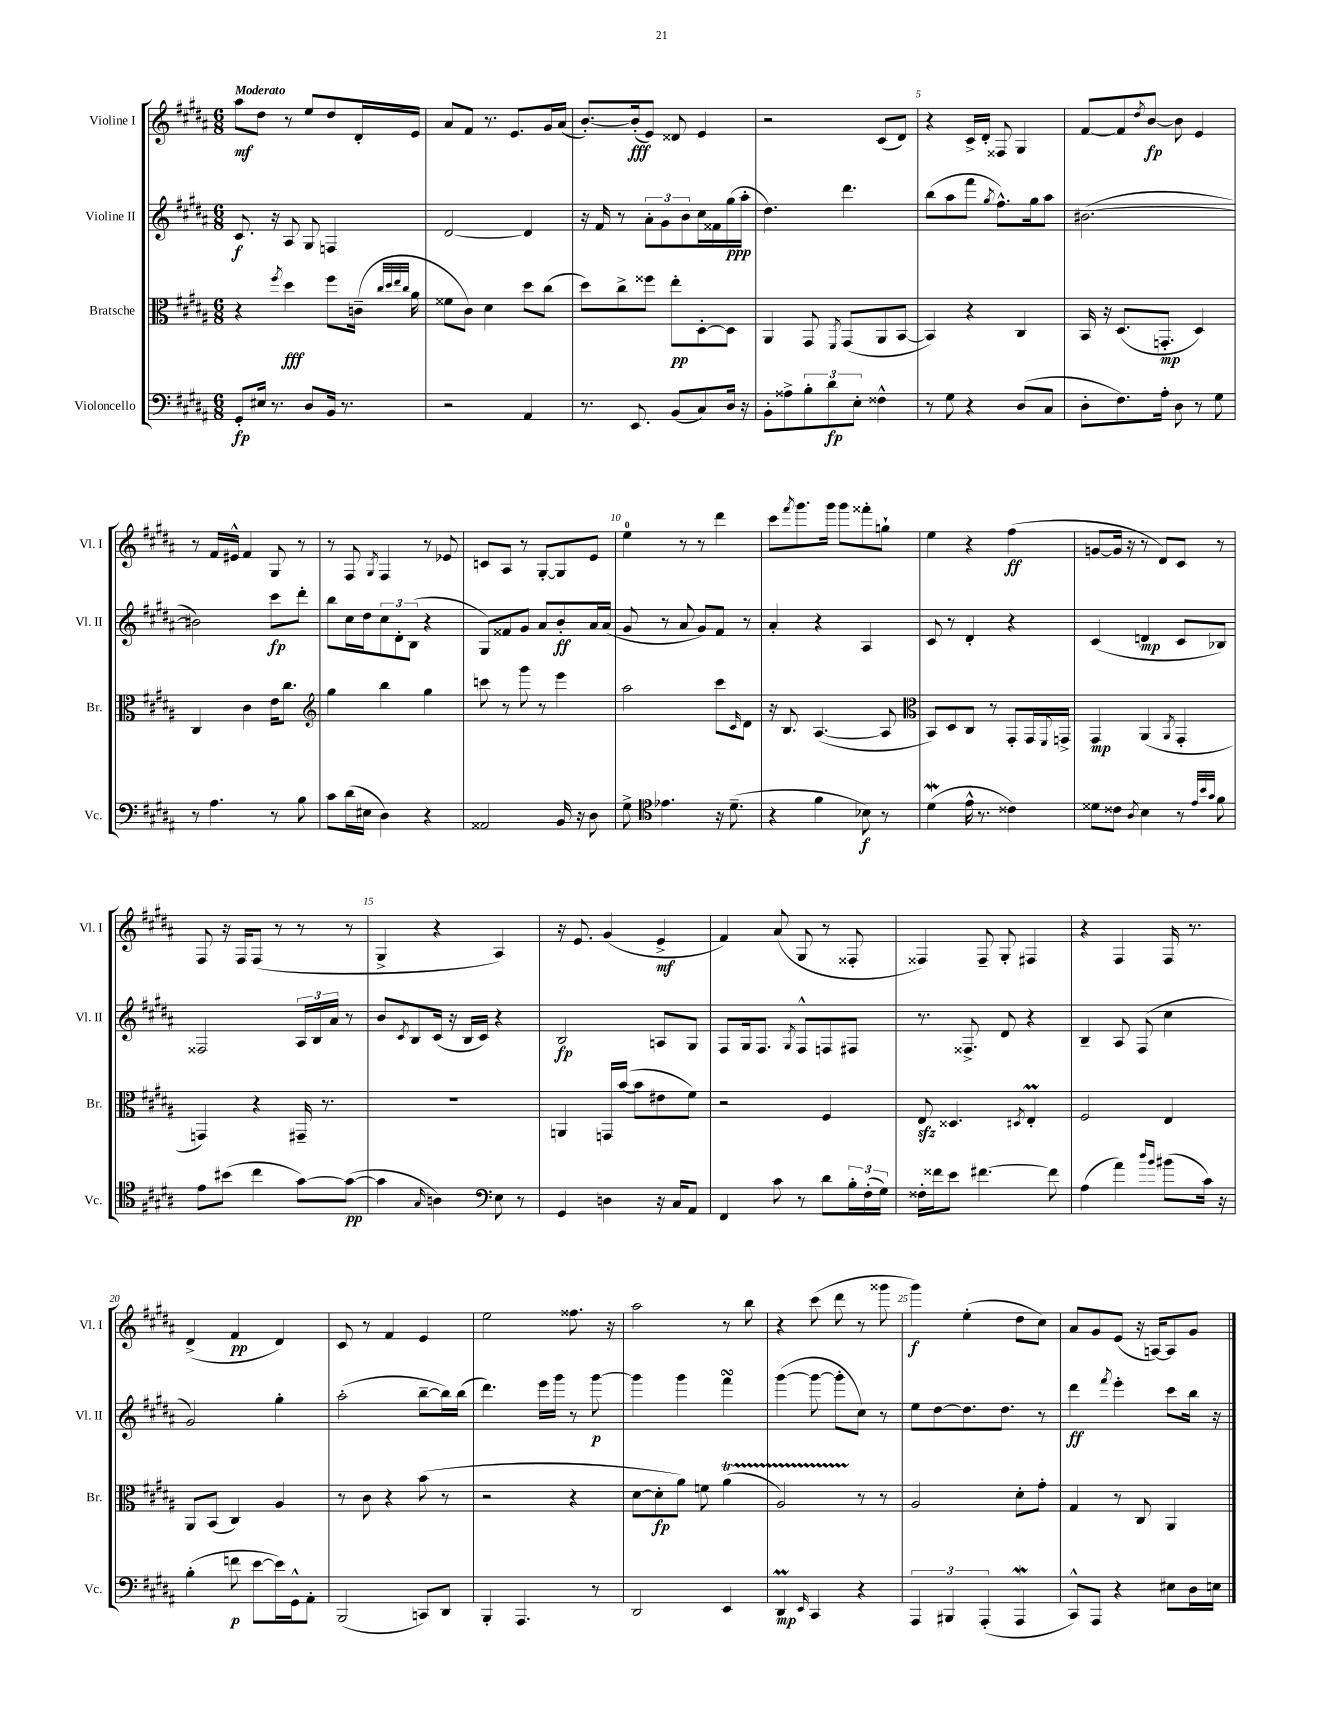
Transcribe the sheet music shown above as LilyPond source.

<<
\new StaffGroup <<
\new Staff = "s0" \with { instrumentName = "Violine I" shortInstrumentName = "Vl. I" } {
    \clef treble \key b \major \numericTimeSignature \time 6/8 \tempo "Moderato"
    ais''8\mf dis''8 r8 e''8 dis''8 dis'16-. e'16 |
    ais'8 fis'8 r8. e'8. gis'16 ais'16( |
    b'8.~-.) b'16-.\fff( e'8) disis'8 e'4 |
    r2 cis'8( dis'8) |
    r4 cis'16-> dis'16-. fisis8 gis4 |
    fis'8~ fis'8 \acciaccatura { dis''8 } b'8~\fp b'8 e'4 |
    r8 fis'16 eis'16-^ fis'4 gis8 r8 |
    r8 fis8 \acciaccatura { gis8 } fis4 r8 ees'8 |
    c'8 ais8 r8 gis8~-. gis8 e'8 |
    e''4-0 r8 r8 dis'''4 |
    cis'''8 \acciaccatura { fis'''8 } gis'''8. gis'''16 gis'''8 fisis'''8-. g''8-! |
    e''4 r4 fis''4\ff( |
    g'8~ g'16 r16 r8 dis'8) cis'8 r8 |
    fis8 r16 fis16 fis8( r8 r8 r8 |
    gis4-> r4 ais4) |
    r16 e'8. gis'4( e'4->\mf |
    fis'4) ais'8( gis8 r8 fisis8-. |
    fisis4) fisis8-- gis8-. fis4 |
    r4 fis4 fis16 r8. |
    dis'4->( fis'4\pp dis'4) |
    cis'8 r8 fis'4 e'4 |
    e''2 fisis''8. r16 |
    ais''2 r8 b''8 |
    r4 cis'''8( dis'''8 r8 gisis'''8 |
    gis'''4\f) e''4-.( dis''8 cis''8) |
    ais'8 gis'8 e'8( r16 a16~) a8 gis'8 \bar "|." |
}
\new Staff = "s1" \with { instrumentName = "Violine II" shortInstrumentName = "Vl. II" } {
    \clef treble \key b \major \numericTimeSignature \time 6/8
    cis'8.\f r16 ais8 gis8 f4 |
    dis'2~ dis'4 |
    r16 fis'16 r8 \tuplet 3/2 { ais'8-. gis'8 b'8 } cis''16 fisis'16 gis''16\ppp( ais''16-. |
    dis''4.) dis'''4. |
    b''8( ais''8 fis'''8 \acciaccatura { gis''8 } fis''8.-^) gis''16 ais''8 |
    bis'2.~( |
    bis'2) cis'''8\fp dis'''8-. |
    b''8 cis''16 dis''16 \tuplet 3/2 { cis''8 dis'8-. b8( } r4 |
    gis8) fisis'8 gis'8 ais'8 b'8-.\ff ais'16 ais'16( |
    gis'8 r8 ais'8 gis'8) fis'8 r8 |
    ais'4-. r4 ais4 |
    cis'8 r8 dis'4-. r4 |
    cis'4( d'4\mp cis'8 bes8) |
    fisis2 \tuplet 3/2 { ais16 b16 ais'16 } r8 |
    b'8 \acciaccatura { cis'8 } b8 cis'16( r16 b16 cis'16) r4 |
    b2\fp a8 gis8 |
    fis8 gis16 fis8. \acciaccatura { gis8 } fis8-^ f8 fis8 |
    r8. fisis8.-> dis'8 r4 |
    b4-- ais8 fis8( cis''4 |
    gis'2) gis''4-. |
    ais''2-.( b''8~-- b''16) b''16( |
    dis'''4.) e'''16 gis'''16 r8 gis'''8~\p |
    gis'''4 gis'''4 fis'''4\turn |
    gis'''4~( gis'''8~ gis'''8-. cis''8) r8 |
    e''8 dis''8~ dis''8. dis''8. r8 |
    dis'''4\ff \acciaccatura { fis'''8 } e'''4-. cis'''8 b''16 r16 \bar "|." |
}
\new Staff = "s2" \with { instrumentName = "Bratsche" shortInstrumentName = "Br." } {
    \clef alto \key b \major \numericTimeSignature \time 6/8
    r4 \acciaccatura { fis''8 } dis''4\fff fis''8 c'16--( \grace { cis''32 dis''32 e''32 cis''32 } ais'16 |
    fisis'8 cis'8) dis'4 dis''8 cis''8( |
    dis''8) cis''8-> fisis''8 e''8-.\pp dis8~-. dis8 |
    ais,4 gis,8 \acciaccatura { fis,8 } gis,8( ais,8 b,8~ |
    b,4) r4 cis4 |
    b,16 r16 dis8.( g,8.-.\mp dis4) |
    cis4 cis'4 e'16 cis''8. |
    \clef treble gis''4 b''4 gis''4 |
    c'''8 r8 gis'''8 r8 e'''4 |
    ais''2 cis'''8 \grace { cis'16 } dis'8 |
    r16 b8. ais4.~( ais8 |
    \clef alto b,8) dis8 cis8 r8 gis,8-. gis,16 \appoggiatura { fis,8 } g,16-> |
    gis,4\mp ais,4( \acciaccatura { ais,8 } gis,4-. |
    g,4) r4 gis,16-- r8. |
    R2. |
    a,4 g,16 b'16~( b'8 eis'8 fis'8) |
    r2 fis4 |
    e8\sfz disis4. \acciaccatura { dis8 } e4-.\prall |
    fis2 e4 |
    ais,8 b,8( cis4) ais4 |
    r8 cis'8 r4 b'8( r8 |
    r2 r4 |
    dis'8~ dis'8-.\fp ais'8) f'8 ais'4\startTrillSpan( |
    ais2) r8\stopTrillSpan r8 |
    ais2 dis'8-. gis'8-. |
    gis4 r8 cis8 ais,4 \bar "|." |
}
\new Staff = "s3" \with { instrumentName = "Violoncello" shortInstrumentName = "Vc." } {
    \clef bass \key b \major \numericTimeSignature \time 6/8
    gis,8-.\fp eis16 r8. dis8 b,16 r8. |
    r2 ais,4 |
    r8. e,8. b,8( cis8) dis16 r16 |
    b,8-. aisis8-> \tuplet 3/2 { b8-. dis'8\fp e8-. } fisis4-^ |
    r8 gis8 r4 dis8( cis8 |
    dis8-. fis8.) ais16-. dis8 r8 gis8 |
    r8 ais4. r8 b8 |
    cis'8 dis'16( eis16 dis4) r4 |
    aisis,2 b,16 r16 dis8 |
    gis8-> \clef tenor ees'4. r16 dis'8.--( |
    r4 fis'4 bes8\f) r8 |
    dis'4\mordent( e'16-^ r8. cisis'4) |
    disis'8 cisis'8 \acciaccatura { ais8 } b4 r8 \grace { e'32 b'32 gis'32 } fis'8 |
    e'8 bis'8( cis''4 gis'8~) gis'8~\pp( |
    gis'4 \grace { gis16 } a4) \clef bass e8 r8 |
    gis,4 d4 r16 cis16 ais,8 |
    fis,4 cis'8 r8 dis'8 \tuplet 3/2 { b16-. fis16-.( gis16) } |
    fisis16-. fisis'16 e'8 fis'4.~ fis'8 |
    ais4( ais'4) \grace { dis''16 b'16 } bis'8( cis'16) r16 |
    b4-.( f'8\p e'8~ e'16) gis,16-^ ais,8-. |
    b,,2( c,8) dis,8 |
    b,,4-. ais,,4. r8 |
    dis,2 e,4 |
    dis,4\prall\mp \grace { e,16 } cis,4 r4 |
    \tuplet 3/2 { ais,,4 bis,,4 ais,,4-.( } ais,,4\mordent |
    cis,8-^) ais,,8 r4 eis8 dis16 e16 \bar "|." |
}
>>
>>
\layout { \context { \Score \override BarNumber.break-visibility = ##(#f #t #t) barNumberVisibility = #(every-nth-bar-number-visible 5) } }
